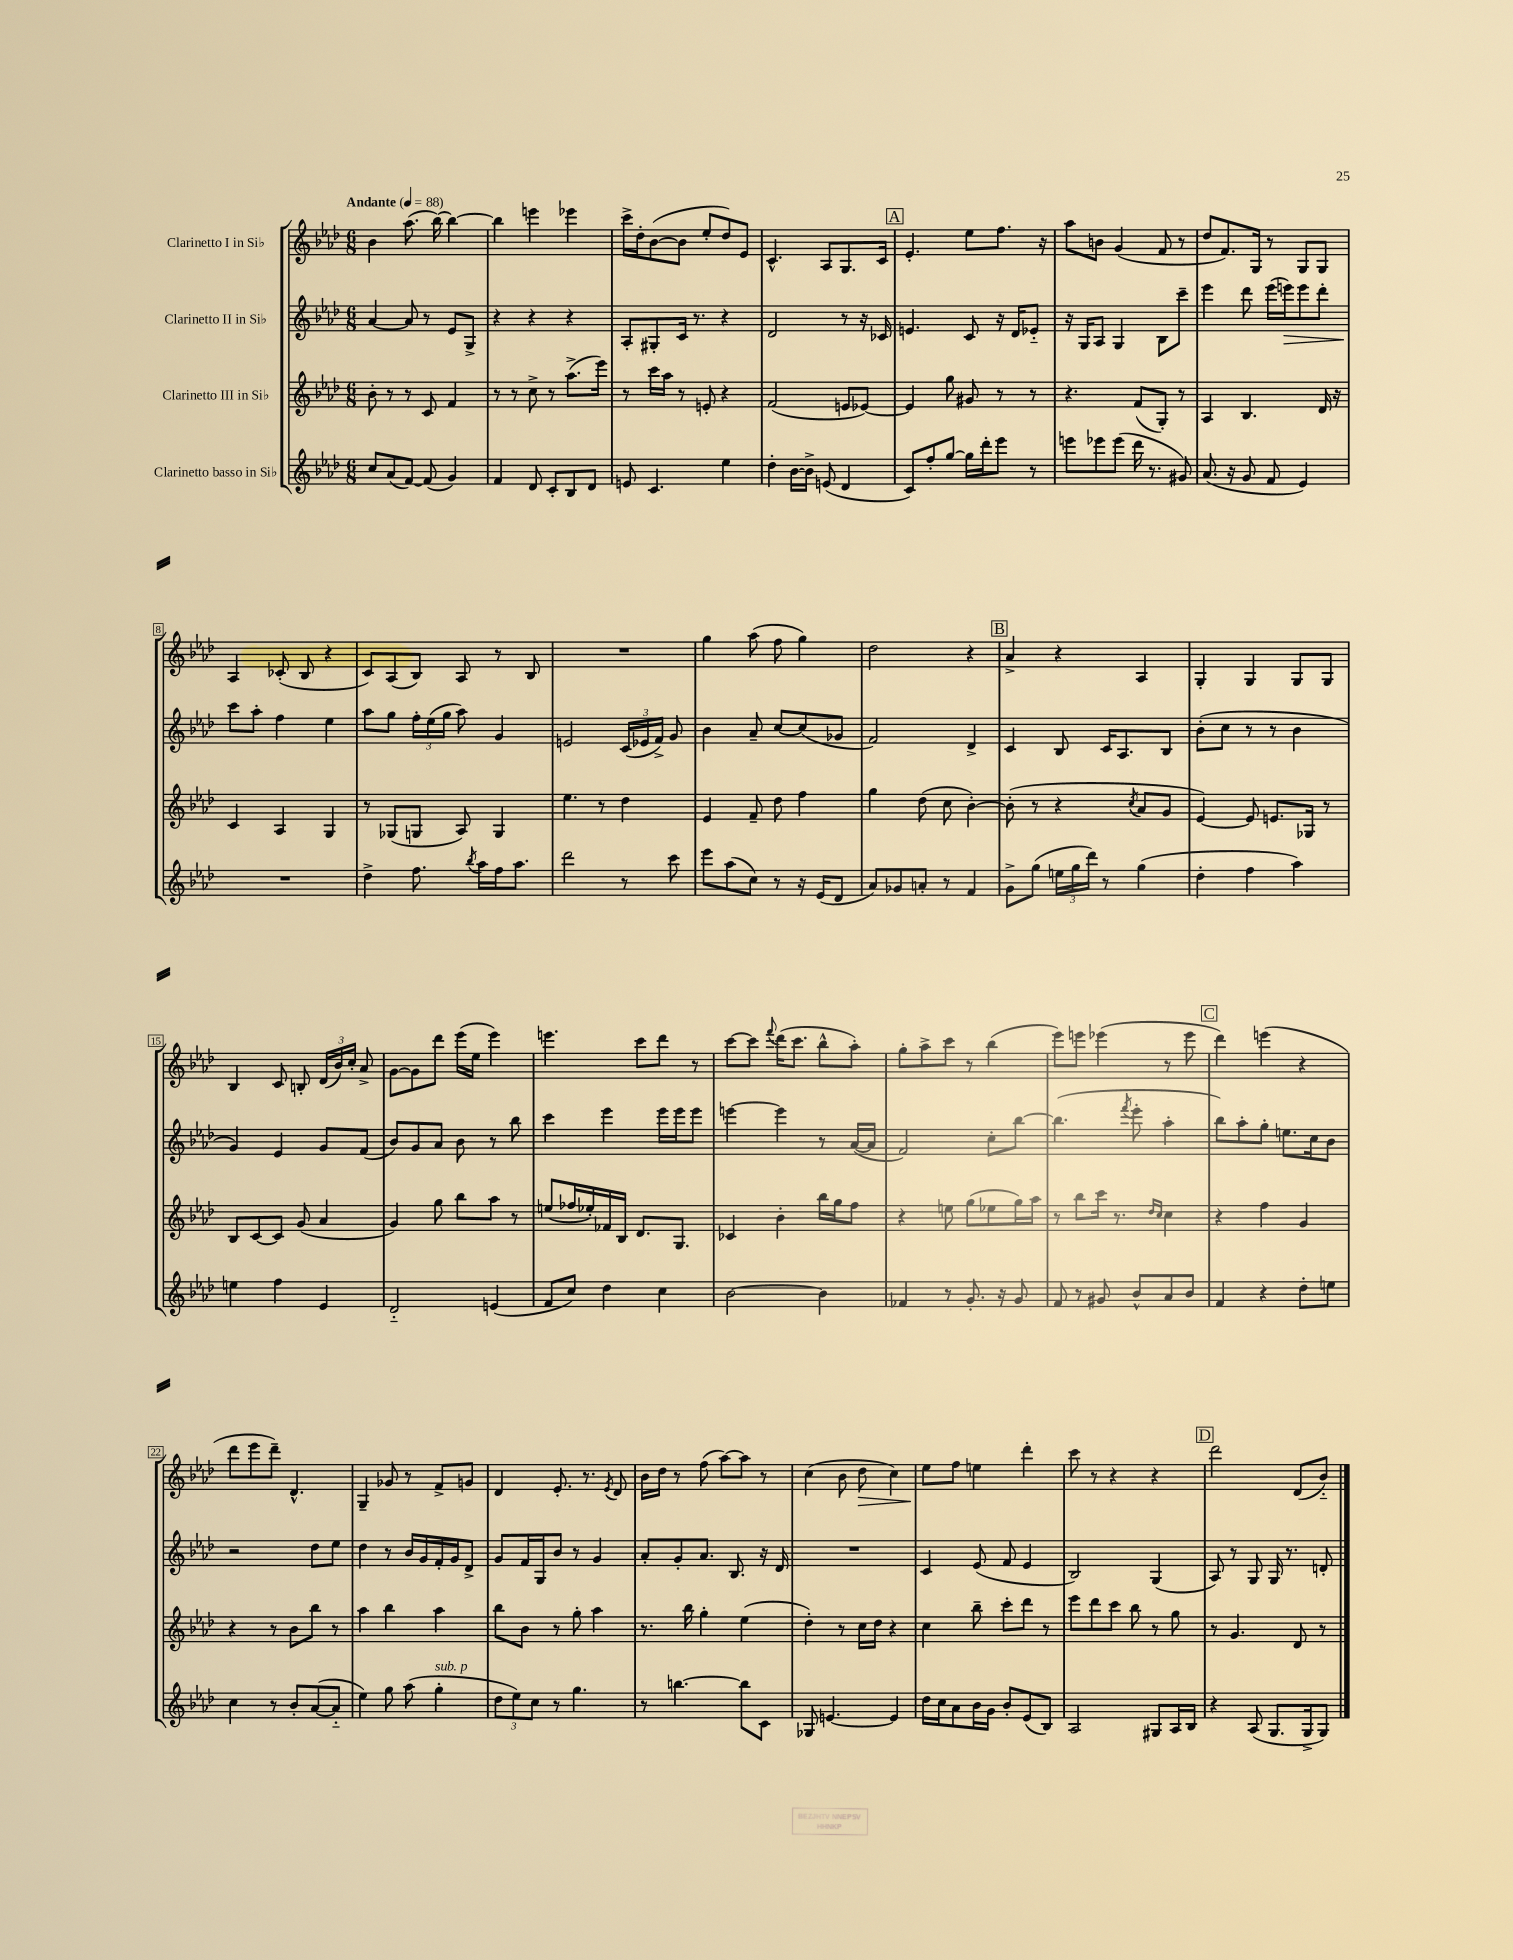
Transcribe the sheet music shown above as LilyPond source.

<<
\new StaffGroup <<
\new Staff = "s0" \with { instrumentName = "Clarinetto I in Sib" } {
    \clef treble \key aes \major \numericTimeSignature \time 6/8 \tempo "Andante" 4 = 88
    \autoBeamOff bes'4 aes''8.( bes''16~) bes''4~ |
    bes''4 e'''4 ees'''4 |
    c'''16[-> des''16-. bes'8~( bes'8] ees''8[-. des''8) ees'8] |
    c'4.-^ aes8[ g8. c'16] |
    \mark \markup { \box "A" } ees'4.-. ees''8[ f''8.] r16 |
    aes''8[ b'8] g'4( f'8 r8 |
    des''8[ f'8.) g16] r8 g8[ g8] |
    aes4 ces'8-.( bes8 r4 |
    c'8[) aes8( bes8]) aes8 r8 bes8 |
    R2. |
    g''4 aes''8( f''8 g''4) |
    des''2 r4 |
    \mark \markup { \box "B" } aes'4-> r4 aes4 |
    g4-. g4 g8[ g8] |
    bes4 c'8 b8-. \tuplet 3/2 { des'16[( bes'16) c''16]-. } aes'8-> |
    g'8[~ g'8 des'''8] ees'''16[( ees''16] ees'''4) |
    e'''4. c'''8[ des'''8] r8 |
    c'''8[~ c'''8] \appoggiatura { f'''8 } des'''16[( c'''8.] bes''8[-^ aes''8]-.) |
    g''8[-. aes''8-> c'''8] r8 bes''4( |
    ees'''8[) e'''8] ees'''4( r8 ees'''8 |
    \mark \markup { \box "C" } des'''4) e'''4( r4 |
    des'''8[ ees'''8 des'''8]--) des'4.-^ |
    g4-- ges'8 r8 f'8[-> g'8] |
    des'4 ees'8.-. r8. \acciaccatura { ees'8 } des'8 |
    bes'16[ des''16] r8 f''8( aes''8[~) aes''8] r8 |
    c''4( bes'8 des''8\> c''4) |
    ees''8[\! f''8] e''4 des'''4-. |
    c'''8 r8 r4 r4 |
    \mark \markup { \box "D" } des'''2 des'8[( bes'8]-_) \bar "|." |
}
\new Staff = "s1" \with { instrumentName = "Clarinetto II in Sib" } {
    \clef treble \key aes \major \numericTimeSignature \time 6/8
    \autoBeamOff aes'4~ aes'8 r8 ees'8[ g8]-> |
    r4 r4 r4 |
    aes8[-. gis8-. c'16] r8. r4 |
    des'2 r8 r16 ces'16 |
    \mark \markup { \box "A" } e'4. c'8 r16 des'16[ ees'8]-_ |
    r16 g16[ aes8] g4 bes8[ c'''8]-- |
    ees'''4 des'''8 ees'''16[( e'''16\>) e'''8 des'''8]-. |
    c'''8[\! aes''8]-. f''4 ees''4 |
    aes''8[ g''8] \tuplet 3/2 { f''16[-. ees''16( g''16] } aes''8) g'4 |
    e'2 \tuplet 3/2 { c'16[( ees'16 f'16]->) } g'8 |
    bes'4 aes'8-- c''8[~ c''8( ges'8] |
    f'2) des'4-> |
    \mark \markup { \box "B" } c'4 bes8 c'16[ aes8. bes8] |
    bes'8[-.( c''8] r8 r8 bes'4 |
    g'4) ees'4 g'8[ f'8]( |
    bes'8[) g'8 aes'8] bes'8 r8 bes''8 |
    c'''4 ees'''4 ees'''16[ ees'''16 ees'''8] |
    e'''4~ e'''4 r8 aes'16[~( aes'16] |
    f'2) c''8[-. bes''8]~ |
    bes''4.( \acciaccatura { f'''8 } ees'''8-. aes''4-. |
    \mark \markup { \box "C" } bes''8[) aes''8-. g''8]-. e''8.[ c''16 bes'8] |
    r2 des''8[ ees''8] |
    des''4 r8 bes'16[ g'16 f'16-. g'16 des'8]-> |
    g'8[ f'16 g16 bes'8] r8 g'4 |
    aes'8[-. g'8-. aes'8.] bes8. r16 des'16 |
    R2. |
    c'4 ees'8( f'8 ees'4 |
    bes2) g4( |
    \mark \markup { \box "D" } aes8) r8 g8 g16 r8. d'8-. \bar "|." |
}
\new Staff = "s2" \with { instrumentName = "Clarinetto III in Sib" } {
    \clef treble \key aes \major \numericTimeSignature \time 6/8
    \autoBeamOff bes'8-. r8 r8 c'8 f'4 |
    r8 r8 c''8-> r8 aes''8.[->( ees'''16]) |
    r8 c'''16[ aes''16] r8 e'8-. r4 |
    f'2( e'8[ ees'8]~) |
    \mark \markup { \box "A" } ees'4 g''8 gis'8 r8 r8 |
    r4. f'8[( g8]-.) r8 |
    aes4 bes4. des'16 r16 |
    c'4 aes4 g4 |
    r8 ges8[( g8] aes8) g4 |
    ees''4. r8 des''4 |
    ees'4 f'8-- des''8 f''4 |
    g''4 des''8( c''8 bes'4~-.) |
    \mark \markup { \box "B" } bes'8-.( r8 r4 \acciaccatura { c''8 } aes'8[ g'8] |
    ees'4~) ees'8 e'8.[ ges16] r8 |
    bes8[ c'8~ c'8] g'8( aes'4 |
    g'4) g''8 bes''8[ aes''8] r8 |
    e''8[( fes''16 ees''16-.) fes'16 bes16] des'8.[ g8.] |
    ces'4 bes'4-. bes''16[ g''16 f''8] |
    r4 e''8 g''8[( ees''8 g''16) aes''16] |
    r8 bes''8[ c'''16] r8. \grace { des''16[ c''16] } c''4 |
    \mark \markup { \box "C" } r4 f''4 g'4 |
    r4 r8 bes'8[ bes''8] r8 |
    aes''4 bes''4 aes''4 |
    bes''8[ bes'8] r8 g''8-. aes''4 |
    r8. bes''16 g''4-. ees''4( |
    des''4-.) r8 c''16[ des''16] r4 |
    c''4 bes''8-- c'''8[-. des'''8] r8 |
    ees'''8[ des'''8 c'''8] bes''8 r8 g''8 |
    \mark \markup { \box "D" } r8 g'4. des'8 r8 \bar "|." |
}
\new Staff = "s3" \with { instrumentName = "Clarinetto basso in Sib" } {
    \clef treble \key aes \major \numericTimeSignature \time 6/8
    \autoBeamOff c''8[ aes'8( f'8]~) f'8( g'4) |
    f'4 des'8 c'8[-. bes8 des'8] |
    e'8 c'4. ees''4 |
    des''4-. bes'16[~ bes'16]-> e'8( des'4 |
    \mark \markup { \box "A" } c'8[) f''8-. g''8]~ g''16[ des'''16-. ees'''8] r8 |
    e'''8[ ees'''8 ees'''8]( des'''16 r8. gis'8) |
    aes'8.( r16 g'8 f'8 ees'4) |
    R2. |
    des''4-> f''8. \acciaccatura { bes''8 } aes''16[ f''16 aes''8.] |
    des'''2 r8 c'''8 |
    ees'''8[ aes''8( c''8]) r8 r16 ees'16[( des'8] |
    aes'8[) ges'8 a'8]-. r8 f'4 |
    \mark \markup { \box "B" } g'8[-> g''8]( \tuplet 3/2 { e''16[ g''16 des'''16]) } r8 g''4( |
    des''4-. f''4 aes''4) |
    e''4 f''4 ees'4 |
    des'2-_ e'4( |
    f'8[ c''8]) des''4 c''4 |
    bes'2~ bes'4 |
    fes'4 r8 g'8.-. r16 g'8 |
    f'8 r8 gis'8 bes'8[-^ aes'8 bes'8] |
    \mark \markup { \box "C" } f'4 r4 des''8[-. e''8] |
    c''4 r8 bes'8[-. aes'8~( aes'8]-_ |
    ees''4) g''8 aes''8( g''4-.^\markup { \italic "sub. p" } |
    \tuplet 3/2 { des''8[ ees''8) c''8] } r8 g''4. |
    r8 b''4.~ b''8[ c'8] |
    ges8 e'4.~ e'4 |
    des''16[ c''16 aes'8 bes'16 g'16] bes'8[-. ees'8( bes8]) |
    aes2 gis8[ aes16 bes16] |
    \mark \markup { \box "D" } r4 aes8( g8.[ g16-> g8]) \bar "|." |
}
>>
>>
\layout { \context { \Score \override BarNumber.stencil = #(make-stencil-boxer 0.1 0.3 ly:text-interface::print) } }
